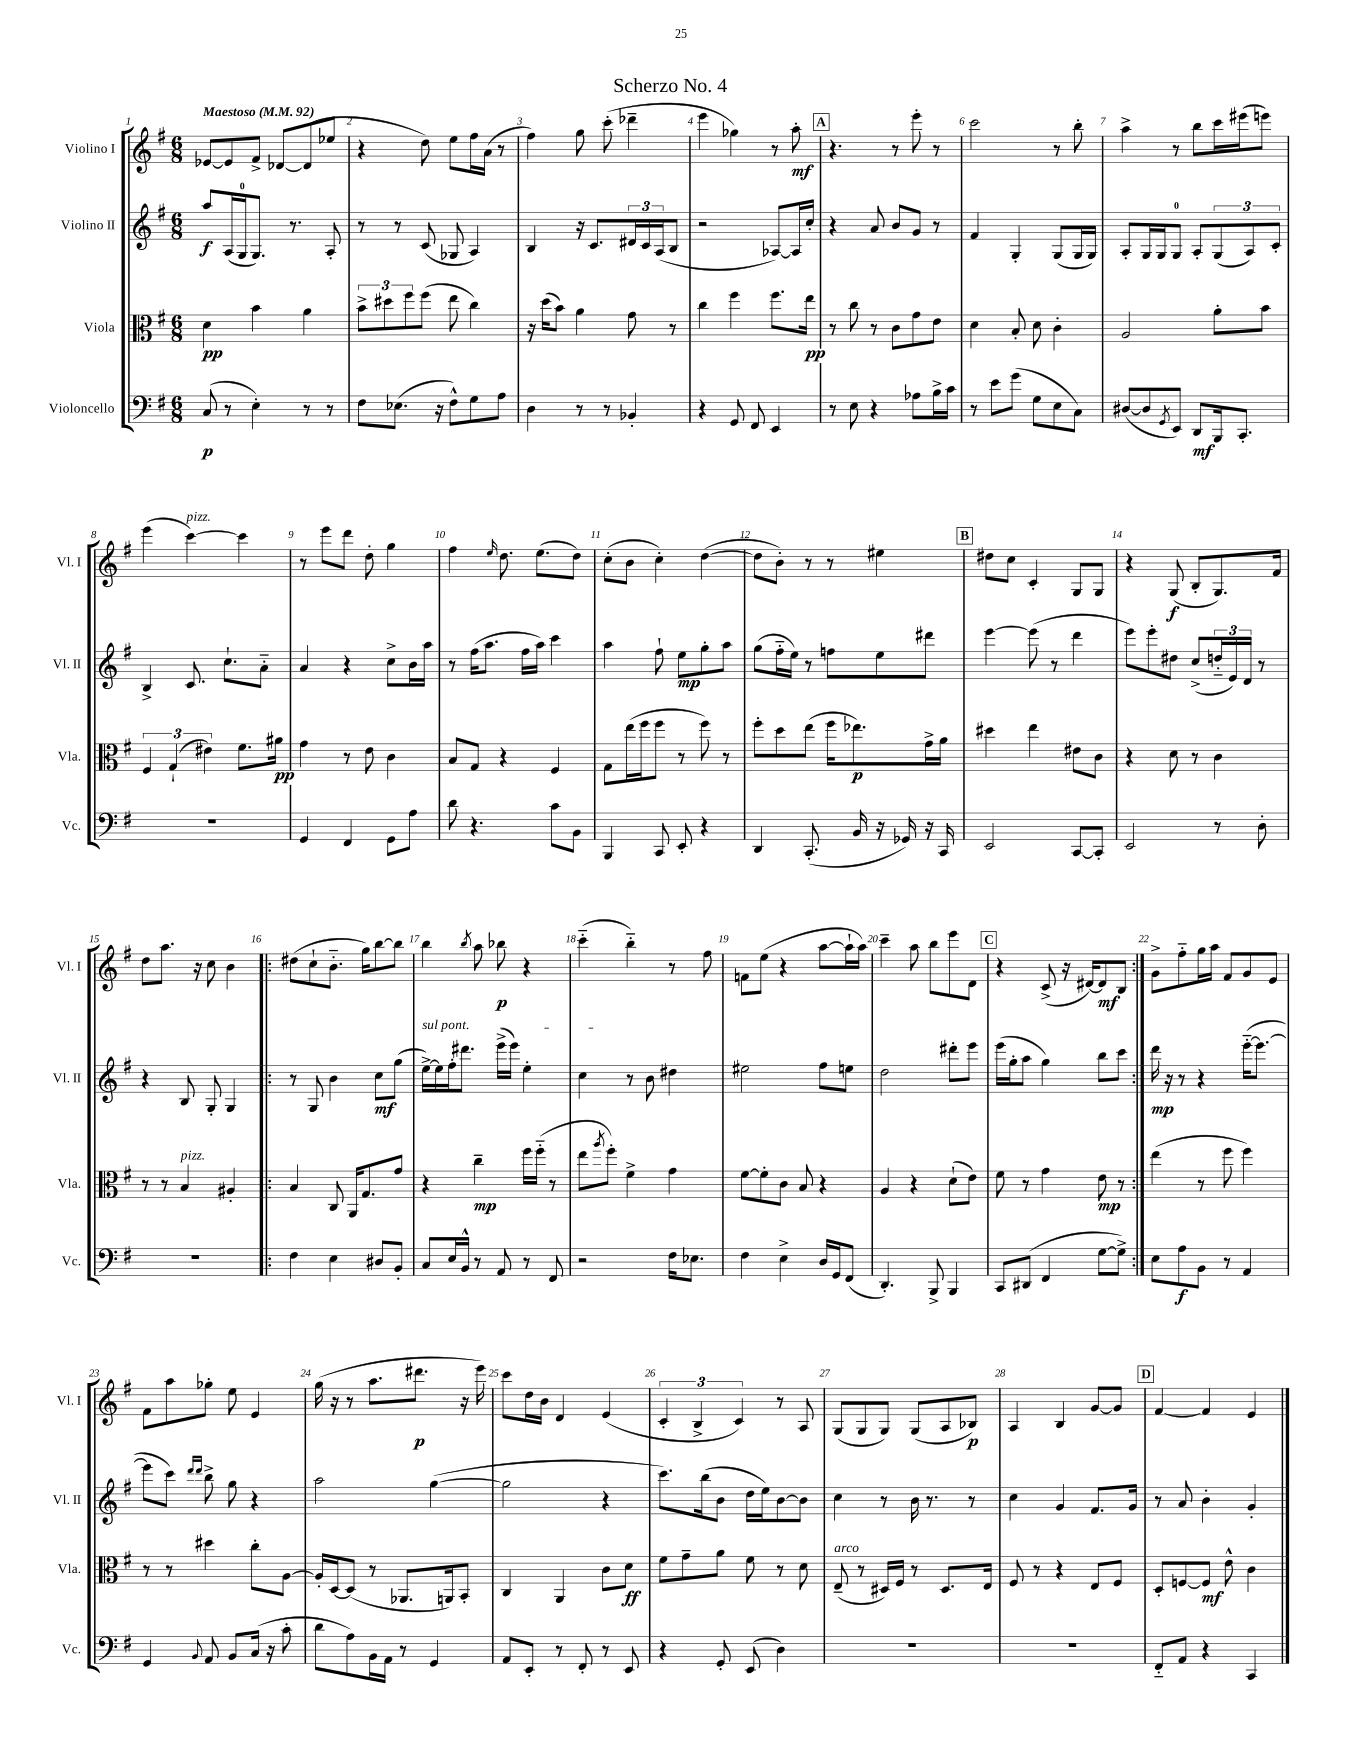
\header { title = "Scherzo No. 4" }
<<
\new StaffGroup <<
\new Staff = "s0" \with { instrumentName = "Violino I" shortInstrumentName = "Vl. I" } {
    \clef treble \key g \major \numericTimeSignature \time 6/8 \tempo "Maestoso" 4 = 92
    ees'8~ ees'8 fis'8-> des'8~ des'8( ees''8 |
    r4 d''8) e''8 fis''16 a'16( r8 |
    fis''4) g''8 c'''8-.( des'''4-- |
    e'''4 ges''4) r8 a''8-.\mf |
    \mark \markup { \box "A" } r4. r8 e'''8-. r8 |
    c'''2 r8 b''8-. |
    a''4-> r8 b''8 c'''16 eis'''16( e'''8) |
    e'''4( c'''4~^\markup { \italic "pizz." }) c'''4 |
    r8 e'''8 d'''8 d''8-. g''4 |
    fis''4 \grace { e''16 } d''8. e''8.( d''8) |
    c''8-.( b'8 c''4-.) d''4~( |
    d''8 b'8-.) r8 r8 eis''4 |
    \mark \markup { \box "B" } dis''8 c''8 c'4-. g8 g8 |
    r4 g8\f( b8-. g8.) fis'16 |
    d''8 a''8. r16 c''8 b'4 |
    \repeat volta 2 { dis''8( c''8-! b'8.-_ g''16) b''8~ b''8 |
    b''4 \acciaccatura { b''8 } a''8 bes''8\p r4 |
    c'''4-_( b''4-_) r8 fis''8 |
    f'8 e''8( r4 a''8~ a''16-! a''16) |
    c'''4-- a''8 b''8 e'''8 d'8 |
    \mark \markup { \box "C" } r4 c'8->( r16 dis'16~) dis'8\mf b8 | }
    g'8-> fis''8-_ g''16 a''16 fis'8 g'8 e'8 |
    fis'8 a''8 ges''8-. e''8 e'4 |
    g''16( r16 r8 a''8. dis'''8.\p r16 e'''16) |
    c'''8 d''16 b'16 d'4 e'4( |
    \tuplet 3/2 { c'4-. b4-> c'4) } r8 a8 |
    g8( g8 g8) g8( a8 bes8\p) |
    a4 b4 g'8~ g'8 |
    \mark \markup { \box "D" } fis'4~ fis'4 e'4 \bar "|." |
}
\new Staff = "s1" \with { instrumentName = "Violino II" shortInstrumentName = "Vl. II" } {
    \clef treble \key g \major \numericTimeSignature \time 6/8
    a''8\f a16( g16-0 g8.) r8. a8-. |
    r8 r8 c'8( ges8 a4) |
    b4 r16 c'8. \tuplet 3/2 { dis'16 c'16 a16( } b8 |
    r2 aes8~) aes16 c''16-. |
    \mark \markup { \box "A" } r4 a'8 b'8 g'8 r8 |
    fis'4 g4-. g8( g16 g16) |
    a8-. g16 g16 g8-0 a8-. \tuplet 3/2 { g8( a8) c'8-. } |
    b4-> c'8. c''8.-! a'8-_ |
    a'4 r4 c''8-> b'16 a''16 |
    r8 fis''16( a''8. fis''16 a''16) c'''4 |
    a''4 fis''8-! e''8\mp g''8-. a''8 |
    g''8( fis''16-_ e''16) r8 f''8 e''8 dis'''8 |
    \mark \markup { \box "B" } e'''4~ e'''8( r8 d'''4 |
    e'''8) e'''8-. dis''8 c''8->( \tuplet 3/2 { d''16-_ e'16) d'16 } r8 |
    r4 b8 g8-. g4 |
    \repeat volta 2 { r8 g8 b'4 c''8\mf g''8( |
    \once \override TextSpanner.bound-details.left.text = \markup { \italic "sul pont." } e''16~->\startTextSpan) e''16 fis''16-. dis'''8. e'''16->( e'''16) e''4-. |
    c''4\stopTextSpan r8 b'8 dis''4 |
    eis''2 fis''8 e''8 |
    d''2 dis'''8-. e'''8 |
    \mark \markup { \box "C" } e'''16( g''16-. a''8 g''4) b''8 c'''8 | }
    d'''16\mp r16 r8 r4 e'''16~-_( e'''8.~ |
    e'''8 c'''8) \grace { d'''16 d'''16 } b''8-> g''8 r4 |
    a''2 g''4~( |
    g''2 r4 |
    c'''8.) b''16( b'8 d''16 e''16) b'8~ b'8 |
    c''4 r8 b'16 r8. r8 |
    c''4 g'4 fis'8. g'16 |
    \mark \markup { \box "D" } r8 a'8 b'4-. g'4-. \bar "|." |
}
\new Staff = "s2" \with { instrumentName = "Viola" shortInstrumentName = "Vla." } {
    \clef alto \key g \major \numericTimeSignature \time 6/8
    d'4\pp b'4 a'4 |
    \tuplet 3/2 { b'8-> dis''8 fis''8 } fis''8( e''8 c''4) |
    r16 d''16( b'8) a'4 g'8 r8 |
    c''4 fis''4 fis''8. e''16\pp |
    \mark \markup { \box "A" } r8 c''8 r8 c'8 g'8 e'8 |
    d'4 b8-. d'8 c'4-. |
    a2 a'8-. b'8 |
    \tuplet 3/2 { fis4 g4-!( eis'4) } fis'8. ais'16\pp |
    g'4 r8 e'8 c'4 |
    b8 g8 r4 fis4 |
    g8 e''16( fis''16 fis''8 r8 fis''8) r8 |
    fis''8-. d''8 e''8( fis''16 ees''8.\p) g'16-> a'16 |
    \mark \markup { \box "B" } dis''4 e''4 eis'8 c'8 |
    r4 d'8 r8 c'4 |
    r8 r8 b4^\markup { \italic "pizz." } ais4-. |
    \repeat volta 2 { b4 c8 a,16 g8. g'8 |
    r4 c''4--\mp fis''16 fis''16-_( r8 |
    e''8 \acciaccatura { a''8 } fis''8-.) fis'4-> g'4 |
    fis'8~ fis'8-. c'8 b8 r4 |
    a4 r4 d'8-!( e'8) |
    \mark \markup { \box "C" } fis'8 r8 g'4 e'8\mp r8 | }
    e''4( r8 fis''8 fis''4) |
    r8 r8 dis''4 c''8-. a8~ |
    a16-. d16~ d8( r8 aes,8. a,16) b,8-. |
    c4 a,4 c'8 d'8\ff |
    fis'8 g'8-- a'8 fis'8 r8 d'8 |
    e8--^\markup { \italic "arco" }( r8 dis16) fis16 r8 dis8. e16 |
    fis8 r8 r4 e8 fis8 |
    \mark \markup { \box "D" } d8-. f8~ f8\mf e'8-^ c'4 \bar "|." |
}
\new Staff = "s3" \with { instrumentName = "Violoncello" shortInstrumentName = "Vc." } {
    \clef bass \key g \major \numericTimeSignature \time 6/8
    c8\p( r8 e4-.) r8 r8 |
    fis8 ees8.( r16 fis8-^) g8 a8 |
    d4 r8 r8 bes,4-. |
    r4 g,8 fis,8 e,4 |
    \mark \markup { \box "A" } r8 e8 r4 aes8 b16-> c'16 |
    r8 e'8 g'8( g8 e8 c8) |
    dis8~( dis8 \acciaccatura { g,8 } e,8) d,8\mf b,,16 c,8.-. |
    R2. |
    g,4 fis,4 g,8 a8 |
    d'8 r4. c'8 b,8 |
    b,,4 c,8 e,8-. r4 |
    d,4 c,8.-.( b,16 r16 ges,16) r16 c,16 |
    \mark \markup { \box "B" } e,2 c,8~ c,8-. |
    e,2 r8 d8-. |
    R2. |
    \repeat volta 2 { fis4 e4 dis8 b,8-. |
    c8 e16 b,16-^ r8 a,8 r8 fis,8 |
    r2 fis16 ees8. |
    fis4 e4-> d16 g,16 fis,8( |
    d,4.-.) b,,8-> b,,4 |
    \mark \markup { \box "C" } c,8 dis,8( fis,4 g8~ g8->) | }
    e8 a8\f b,8 r8 a,4 |
    g,4 \appoggiatura { b,8 } a,8 b,8 c16( r16 c'8-. |
    d'8 a8) b,16 a,16 r8 g,4 |
    a,8 e,8-. r8 fis,8-. r8 e,8 |
    r4 g,8-. e,8( d4) |
    R2. |
    R2. |
    \mark \markup { \box "D" } fis,8-_ a,8 r4 c,4 \bar "|." |
}
>>
>>
\layout { \context { \Score \override BarNumber.break-visibility = ##(#f #t #t) barNumberVisibility = #all-bar-numbers-visible } }
